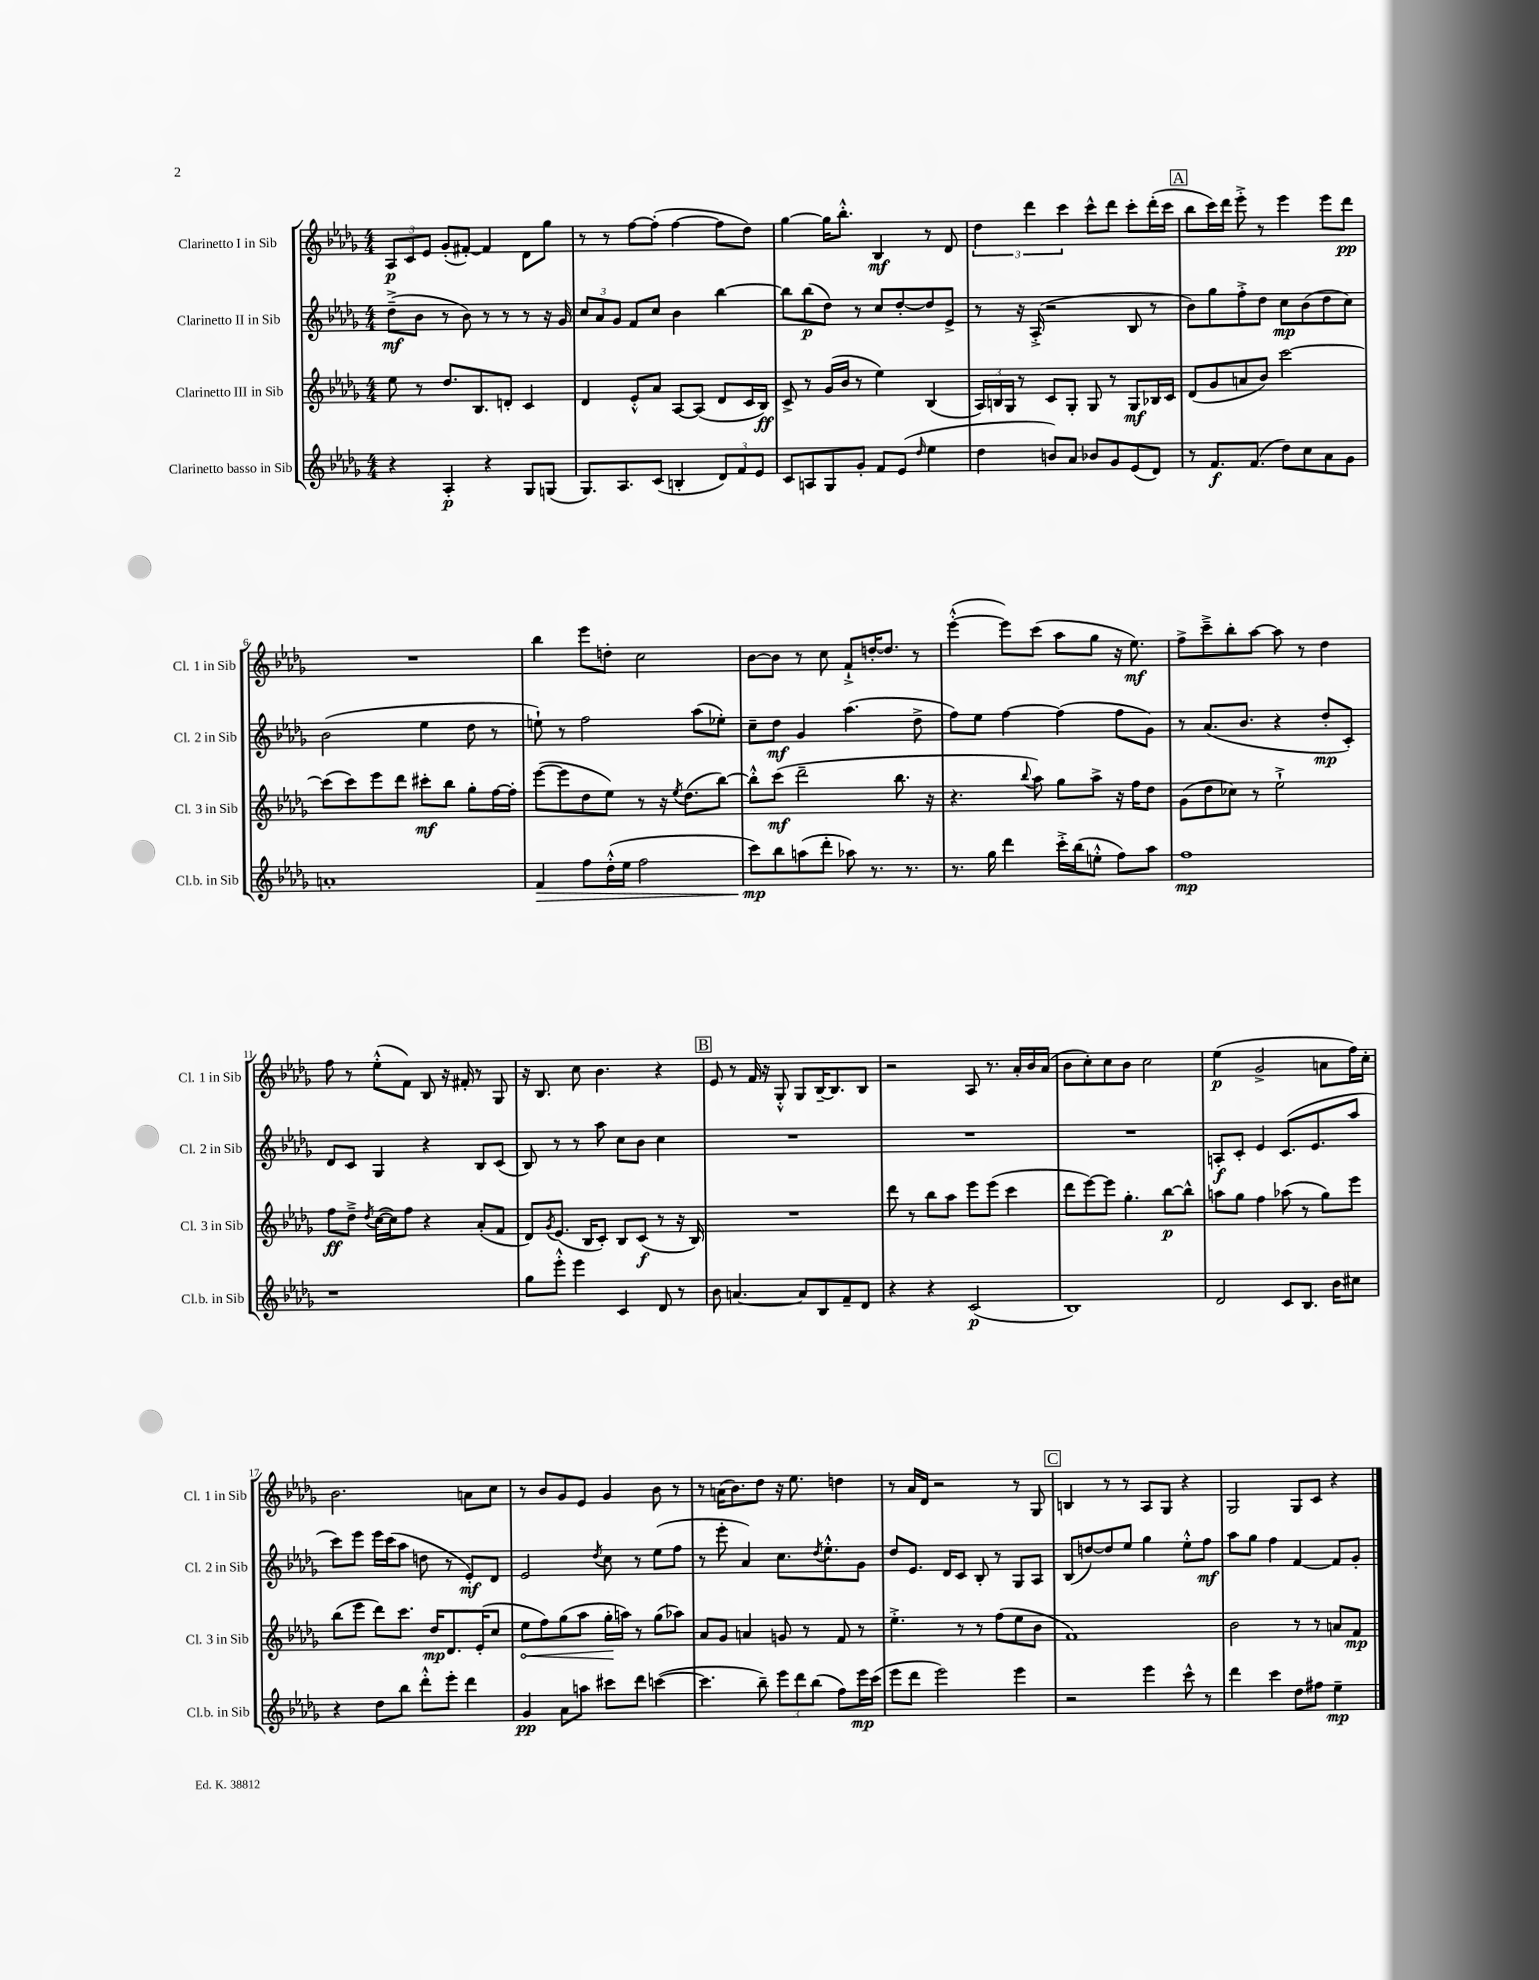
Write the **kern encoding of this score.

**kern	**kern	**kern	**kern
*staff4	*staff3	*staff2	*staff1
*clefG2	*clefG2	*clefG2	*clefG2
*k[b-e-a-d-g-]	*k[b-e-a-d-g-]	*k[b-e-a-d-g-]	*k[b-e-a-d-g-]
*M4/4	*M4/4	*M4/4	*M4/4
4r	8ee-\	(8dd-~^\L	12A-/L
.	.	.	12c/
.	8r	8b-\J	.
.	.	.	12e-/J
4A-'/	8.dd-/L	8r	(8g-'/L
.	.	8b-\)	[8f#'/J)
.	8.B-/	.	.
4r	.	8r	4f#/]
.	8d'/J	8r	.
8G-/L	4c/	8r	8d-\L
(8G/J	.	16r	8gg-\J
.	.	16g-/	.
=	=	=	=
8.G-/L)	4d-/	12cc/L	8r
.	.	12a-/	.
.	.	.	8r
.	.	12g-/J	.
8.A-/	.	.	.
.	8e-'^^/L	8f/L	[8ff\L
(8c/J	8a-/J	8cc/J	(8ff'\]J
4B'/	[8A-/L	4b-\	[4ff\
.	(8A-/]J	.	.
12d-/L)	8d-/L	[4bb-\	8ff\]L
12f/	.	.	.
.	16c/L	.	8dd-\J)
12e-/J	.	.	.
.	16B-/JJ)	.	.
=	=	=	=
8c/L	8c^/	8bb-\]L	[4gg-\
8A/	8r	(8bb-\	.
8G-/	(16g-/LL	8dd-\J)	16gg-\]LK
.	16b-/JJ	.	8.bb-'^^\J
8g-'/J	8r	8r	.
8f/L	4ee-\)	8cc/L	4B-/
(8e-/J	.	[8dd-'/	.
16qqdd-/	.	.	.
4ee-\	(4B-/	8dd-/]	8r
.	.	8e-^/J	8d-/
=	=	=	=
4dd-\	24A-/LL)	8r	6dd-\
.	24B/	.	.
.	24G-/JJ	.	.
.	8r	16r	.
.	.	.	6ddd-\
.	.	(16A-'^/	.
8b/L)	8c/L	2r	.
.	.	.	6ccc\
8a-/J	8G-'/J	.	.
8b-/L	8G-/	.	8ccc^^\L
8g-/	8r	.	8ddd-\J
(8e-/	8G-/L	8B-/	8ccc'\L
8d-/J)	16B-/L	8r	(16ddd-'\L
.	16c/JJ	.	16ccc\JJ
=	=	=	=
8r	(8d-/L	8b-\L)	8bb-\L
8.f/L	8g-/	8gg-\	16ccc\L)
.	.	.	16ddd-\JJ
.	8a/	8ff'^\	8eee-'^\
(8.f/J	.	.	.
.	8b-/J)	8dd-\J	8r
8dd-\L)	[2ccc\	8cc\L	4eee-\
8cc\	.	(8b-\	.
8a-\	.	8dd-\	8eee-\L
8g-\J	.	8cc\J)	8ddd-\J
=	=	=	=
1a'	(8ccc\]L	(2b-\	1r
.	8ccc\)	.	.
.	8eee-\	.	.
.	8ddd-\J	.	.
.	8ccc#'\L	4ee-\	.
.	8bb-\J	.	.
.	8gg-'\L	8dd-\	.
.	[16ff\L	8r	.
.	16ff'\]JJ	.	.
=	=	=	=
4f/	([8eee-\L	8ee`\)	4bb-\
.	8eee-\]	8r	.
8ff\L	8dd-\	2ff\	8eee-\L
(16dd-'^^\L	8ee-\J)	.	8dd'\J
16ee-\JJ	.	.	.
2ff\	8r	.	2cc\
.	16r	.	.
.	8qee-/	.	.
.	(8.dd-\L	.	.
.	.	(8aa-\L	.
.	[8bb-\J)	8ee-'\J)	.
=	=	=	=
8ccc\L)	8bb-'^^\]L	8cc~\L	[8b-\L
8bb-\	(8ccc\J	8dd-\J	8b-\]J
(8aa\	2ddd-~\	4g-/	8r
8ddd-'\J	.	.	8cc\
8aa-\)	.	(4.aa-\	8f`^/L
8.r	.	.	[16dd'/K
.	.	.	8.dd/]J
.	8.bb-\	.	.
8.r	.	.	.
.	.	8dd-^\	8r
.	16r	.	.
=	=	=	=
8.r	4.r	8ff\L)	([4eee-'^^\
.	.	8ee-\J	.
16gg-\	.	.	.
4ddd-\	.	[4ff\	8eee-\]L)
.	8qqbb-/	.	.
.	8aa-\)	.	(8ccc\J
16ccc'^\LL	8gg-\L	(4ff\]	8aa-\L
(16bb-\J	.	.	.
8ee'^^\J	8aa-^\J	.	8gg-\J
8ff\L)	16r	8ff\L	16r
.	16ff\LK	.	8.ee-\)
8aa-\J	8dd-\J	8g-\J)	.
=	=	=	=
1ff	(8g-\L	8r	8ff^\L
.	8dd-\	(8.a-/L	8ccc~^\
.	8cc-\J)	.	8bb-'\
.	.	8.b-/J	.
.	8r	.	[8aa-\J
.	2ee-`^\	4r	8aa-\]
.	.	.	8r
.	.	8dd-'/L	4dd-\
.	.	8c'/J)	.
=	=	=	=
1r	8ff\L	8d-/L	8ff\
.	8dd-~^\J	8c/J	8r
.	8qdd-/	.	.
.	([16cc\LL	4G-/	(8ee-'^^\L
.	16cc\]J)	.	.
.	8ff\J	.	8f\J)
.	4r	4r	8B-/
.	.	.	16r
.	.	.	16f#'/
.	(8a-'/L	8B-/L	8r
.	8f/J	(8c/J	8G-/
=	=	=	=
8gg-\L	8d-/L)	8B-/)	16r
.	.	.	8.B-/
.	8qg-/	.	.
8eee-'^^\J	(8.e-/J	8r	.
4eee-\	.	8r	8cc\
.	16B-/LK	.	.
.	8c'/J)	8aa-\	4.b-\
4c/	8B-/L	8cc\L	.
.	(8c/J	8b-\J	.
8d-/	8r	4cc\	4r
8r	16r	.	.
.	16B-/)	.	.
=	=	=	=
8b-\	1r	1r	8e-/
[4.a/	.	.	8r
.	.	.	16f/
.	.	.	16r
.	.	.	8G-'^^/
8a/]L	.	.	8G-/L
8B-/	.	.	[16B-~/K
.	.	.	8.B-/]
8f~/	.	.	.
8d-/J	.	.	8B-/J
=	=	=	=
4r	8ddd-\	1r	2r
.	8r	.	.
4r	8bb-\L	.	.
.	8aa-\J	.	.
(2c/	8eee-\L	.	8A-/
.	(8eee-\J	.	8.r
.	4ccc\	.	.
.	.	.	16a-'/LL
.	.	.	16b-/
.	.	.	(16a-/JJ
=	=	=	=
1B-)	8ddd-\L	1r	8b-\L
.	[8eee-\)	.	8cc'\)
.	8eee-\]J	.	8cc\
.	4.gg-'\	.	8b-\J
.	.	.	2cc\
.	[8bb-\L	.	.
.	8bb-^^\]J	.	.
=	=	=	=
2d-/	8aa\L	8A'/L	(4ee-\
.	8gg-\J	8c'/J	.
.	4ff\	4e-/	2g-^/
8c/L	(8aa-\	(8.c/L	.
8.B-/J	8r	.	.
.	.	8.e-/	.
.	8gg-\L)	.	8a\L
16b-\LK	.	.	.
8cc#\J	8eee-\J	8aa-/J	16ff\L)
.	.	.	16cc'\JJ
=	=	=	=
4r	(8bb-\L	8ccc\L)	2.b-\
.	8eee-\J	8eee-\J	.
8dd-\L	8ddd-\L)	16eee-\LL	.
.	.	(16ccc\J	.
8bb-\J	8.ccc\J	8aa-\J	.
8ddd-'^^\L	.	8dd\	.
.	16dd-/LK	.	.
8eee-'\J	8.d-/	8r	.
4ddd-\	.	8e-'/L)	8a\L
.	(16e-'/K	.	.
.	8cc/J	8d-/J	8cc\J
=	=	=	=
4g-/	8ee-\L	2e-/	8r
.	8ff\)	.	8b-/L
8a-\L	(8gg-\	.	8g-/
8aa\J	8aa-\J	.	8e-/J
.	.	8qdd-/	.
8ccc#\L	16gg-'\LL	8cc\	4g-/
.	16aa\JJ)	.	.
8ddd-\J	8r	8r	.
([4ccc\	(8gg-\L	(8ee-\L	8b-\
.	8aa-\J)	8ff\J	8r
=	=	=	=
4.ccc\]	8a-/L	8r	8r
.	8g-/J	8eee-'\	(16a\LK
.	.	.	8.b-\)
.	4a/	4a-/)	.
8bb-~\)	.	.	8dd-\J
12eee-\L	8g/	8.cc\L	16r
.	.	.	8.ee-\
12ddd-\	.	.	.
.	8r	.	.
(12bb-\J	.	.	.
.	.	8qdd-/	.
.	.	8.ee-'^^\	.
8ff\L)	8f/	.	4dd\
16eee-\L	8r	8g-\J	.
(16ccc\JJ	.	.	.
=	=	=	=
8eee-\L	4.ee-'^\	8dd-/L	8r
8ddd-\J	.	8.e-/J	16a-/LL
.	.	.	16d-/JJ
2eee-\)	.	.	2r
.	.	16d-/LK	.
.	8r	8c/J	.
.	8r	8B-'/	.
.	(8ff\L	8r	.
4eee-\	8ee-\	8G-/L	8r
.	8b-\J	8A-/J	8G-/
=	=	=	=
2r	1f)	(8B-/L	4B/
.	.	[8dd/)	.
.	.	8dd/]	8r
.	.	8ee-/J	8r
4eee-\	.	4gg-\	8A-/L
.	.	.	8G-/J
8ccc^^\	.	8ee-'^^\L	4r
8r	.	8ff\J	.
=	=	=	=
4ddd-\	2b-\	8aa-\L	2G-/
.	.	8gg-\J	.
4ccc\	.	4ff\	.
8dd-\L	8r	[4f/	8G-/L
8ff#\J	8r	.	8c/J
4ee-~\	8a/L	8f/]L	4r
.	8f/J	8g-'/J	.
==	==	==	==
*-	*-	*-	*-
